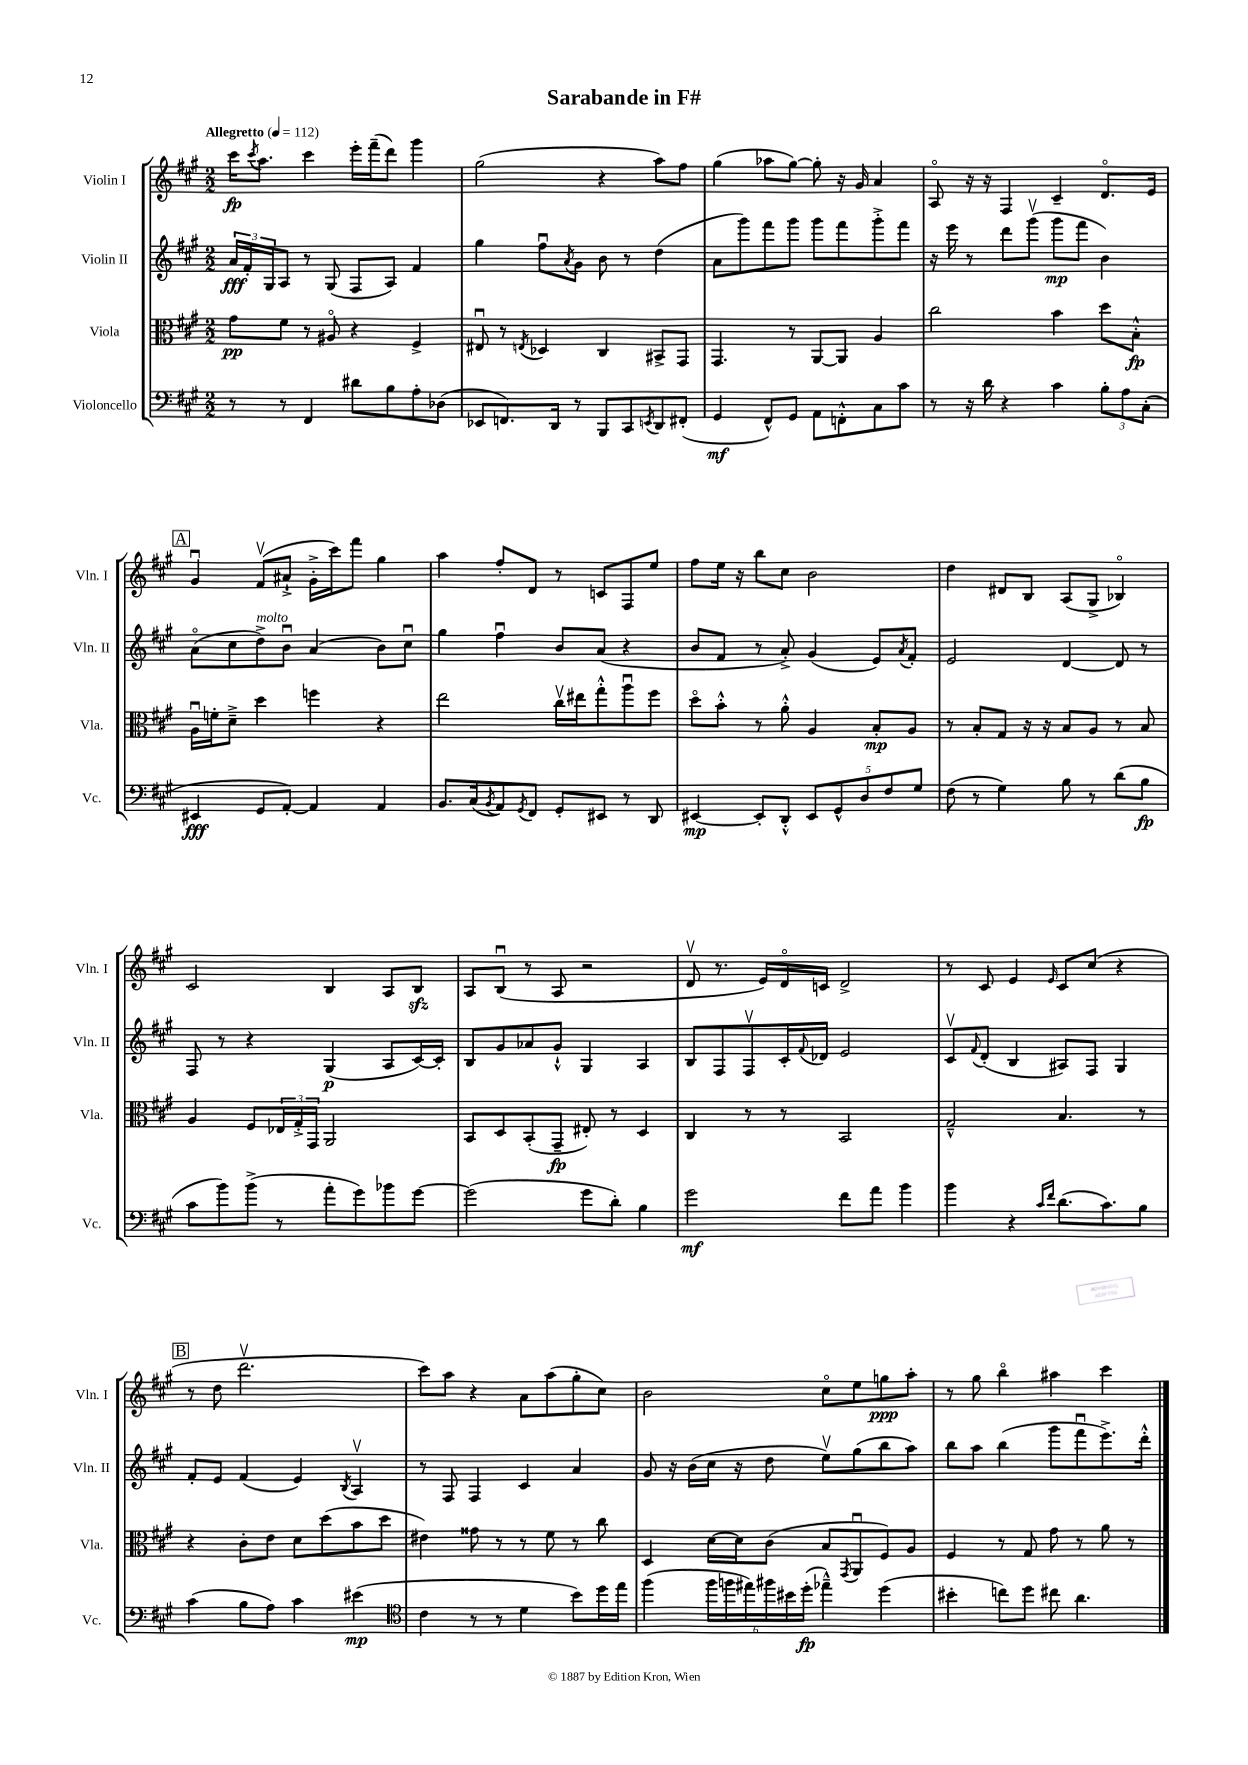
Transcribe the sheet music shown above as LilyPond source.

\header { title = "Sarabande in F#" }
<<
\new StaffGroup <<
\new Staff = "s0" \with { instrumentName = "Violin I" shortInstrumentName = "Vln. I" } {
    \clef treble \key a \major \numericTimeSignature \time 2/2 \tempo "Allegretto" 4 = 112
    cis'''16\fp \acciaccatura { cis'''8 } a''8. cis'''4 e'''16-. fis'''16--( d'''8) gis'''4 |
    gis''2( r4 a''8) fis''8 |
    gis''4( aes''8 gis''8~) gis''8-. r16 gis'16 a'4 |
    a8\flageolet r16 r16 fis4 cis'4-- d'8.\flageolet e'16 |
    \mark \markup { \box "A" } gis'4\downbow fis'8\upbow( ais'8-!-> gis'16-.-> cis'''16) fis'''8 gis''4 |
    a''4 fis''8-. d'8 r8 c'8 fis8 e''8 |
    fis''8 e''16 r16 b''8 cis''8 b'2 |
    d''4 dis'8 b8 a8( gis8-> bes4\flageolet) |
    cis'2 b4 a8 b8\sfz |
    a8 b8\downbow( r8 a8 r2 |
    d'8\upbow r8. e'16) d'16\flageolet c'16 d'2-> |
    r8 cis'8 e'4 \grace { e'16 } cis'8 cis''8( r4 |
    \mark \markup { \box "B" } r8 d''8 d'''2.\upbow |
    cis'''8) a''8 r4 a'8 a''8( gis''8-. cis''8) |
    b'2 cis''8\flageolet e''8 g''8\ppp a''8-. |
    r8 gis''8 b''4\flageolet ais''4 cis'''4 \bar "|." |
}
\new Staff = "s1" \with { instrumentName = "Violin II" shortInstrumentName = "Vln. II" } {
    \clef treble \key a \major \numericTimeSignature \time 2/2
    \tuplet 3/2 { a'16\fff fis'16-. gis16 } a8 r8 gis8( fis8 a8) fis'4 |
    gis''4 fis''8\downbow \acciaccatura { a'8 } gis'8 b'8 r8 d''4( |
    a'8 gis'''8) fis'''8 gis'''8 gis'''8 fis'''8 gis'''8-.-> fis'''8 |
    r16 e'''16 r8 d'''8 gis'''8\upbow( gis'''8\mp fis'''8 b'4) |
    \mark \markup { \box "A" } a'8\flageolet( cis''8 d''8->^\markup { \italic "molto" }) b'8\downbow a'4( b'8) cis''8\downbow |
    gis''4 fis''4\downbow b'8 a'8( r4 |
    b'8 fis'8 r8 a'8-.->) gis'4( e'8) \acciaccatura { a'8 } fis'8-. |
    e'2 d'4~ d'8 r8 |
    fis8 r8 r4 gis4\p( a8 cis'16~) cis'16-. |
    b8 gis'8 aes'8 gis'8-!-^ gis4 a4 |
    b8 fis8 fis8\upbow cis'16-. \appoggiatura { fis'8 } des'16 e'2 |
    cis'8\upbow \appoggiatura { fis'8 } d'8-.( b4 ais8) fis8 gis4 |
    \mark \markup { \box "B" } fis'8-. e'8 fis'4( e'4) \acciaccatura { b8 } a4\upbow |
    r8 fis8 fis4 cis'4 a'4 |
    gis'8 r16 b'16( cis''16 r16 d''8 e''8\upbow) gis''8( b''8 a''8) |
    b''8 a''8 b''4( gis'''8 fis'''8\downbow e'''8.->) d'''16-.-^ \bar "|." |
}
\new Staff = "s2" \with { instrumentName = "Viola" shortInstrumentName = "Vla." } {
    \clef alto \key a \major \numericTimeSignature \time 2/2
    gis'8\pp fis'8 r8 ais8\flageolet r4 fis4-> |
    eis8\downbow r8 \acciaccatura { e8 } des4 cis4 bis,8-> gis,8 |
    gis,4. r8 a,8~ a,8 a4 |
    cis''2 b'4 d''8 b8-.-^\fp |
    \mark \markup { \box "A" } a16\downbow f'16-. d'8---> d''4 f''4 r4 |
    e''2 cis''16\upbow eis''16 gis''8-.-^ a''8\downbow fis''8 |
    d''8\flageolet b'8-.-^ r8 a'8-.-^ a4 b8-.\mp a8 |
    r8 b8-. gis8 r16 r16 b8 a8 r8 b8 |
    a4 fis8 \tuplet 3/2 { ees16 gis16-.-> gis,16 } a,2 |
    b,8 d8 b,8-.( gis,8--\fp eis8-.) r8 d4 |
    cis4 r8 r8 b,2 |
    gis2---^ b4. r8 |
    \mark \markup { \box "B" } r4 cis'8-. e'8 d'8 d''8( b'8 d''8 |
    eis'4) gisis'8 r8 r8 fis'8 r8 cis''8 |
    d4 d'16~ d'16 cis'8( b8 \acciaccatura { gis,8 } a,8\downbow fis8) a8 |
    fis4 r8 gis8 gis'8 r8 a'8 r8 \bar "|." |
}
\new Staff = "s3" \with { instrumentName = "Violoncello" shortInstrumentName = "Vc." } {
    \clef bass \key a \major \numericTimeSignature \time 2/2
    r8 r8 fis,4 dis'8 b8 a8-. des8( |
    ees,8 f,8.) d,16 r8 b,,8 cis,8 \acciaccatura { e,8 } d,8 fis,8-.( |
    gis,4\mf fis,8-^) gis,8 a,8 f,8-.-^ cis8 cis'8 |
    r8 r16 d'16 r4 cis'4 \tuplet 3/2 { b8-. a8 cis8-.( } |
    \mark \markup { \box "A" } eis,4\fff gis,8 a,8~-.) a,4 a,4 |
    b,8. cis16( \acciaccatura { b,8 } a,8) \acciaccatura { gis,8 } fis,8 gis,8-. eis,8 r8 d,8 |
    eis,4~\mp eis,8-. d,8-.-^ \tuplet 5/4 { eis,8 gis,8-^ d8 fis8 gis8 } |
    fis8( r8 gis4) b8 r8 d'8( b8\fp |
    cis'8 b'8) b'8->( r8 a'8-. gis'8) bes'8 gis'8~ |
    gis'2( gis'8 d'8-.) b4 |
    gis'2\mf fis'8 a'8 b'4 |
    b'4 r4 \grace { cis'16 fis'16 } d'8.( cis'8.) b8 |
    \mark \markup { \box "B" } cis'4( b8 a8) cis'4 eis'4\mp( |
    \clef tenor cis'4 r8 r8 d'4 b'8) d''16 e''16 |
    fis''4( \tuplet 6/4 { fis''16 f''16 eis''16) fis''16 bis'16 d''16-.\fp( } ees''4---^) d''4( |
    bis'4-. c''8) d''8 cis''8 a'4. \bar "|." |
}
>>
>>
\layout { \context { \Score \remove "Bar_number_engraver" } }
